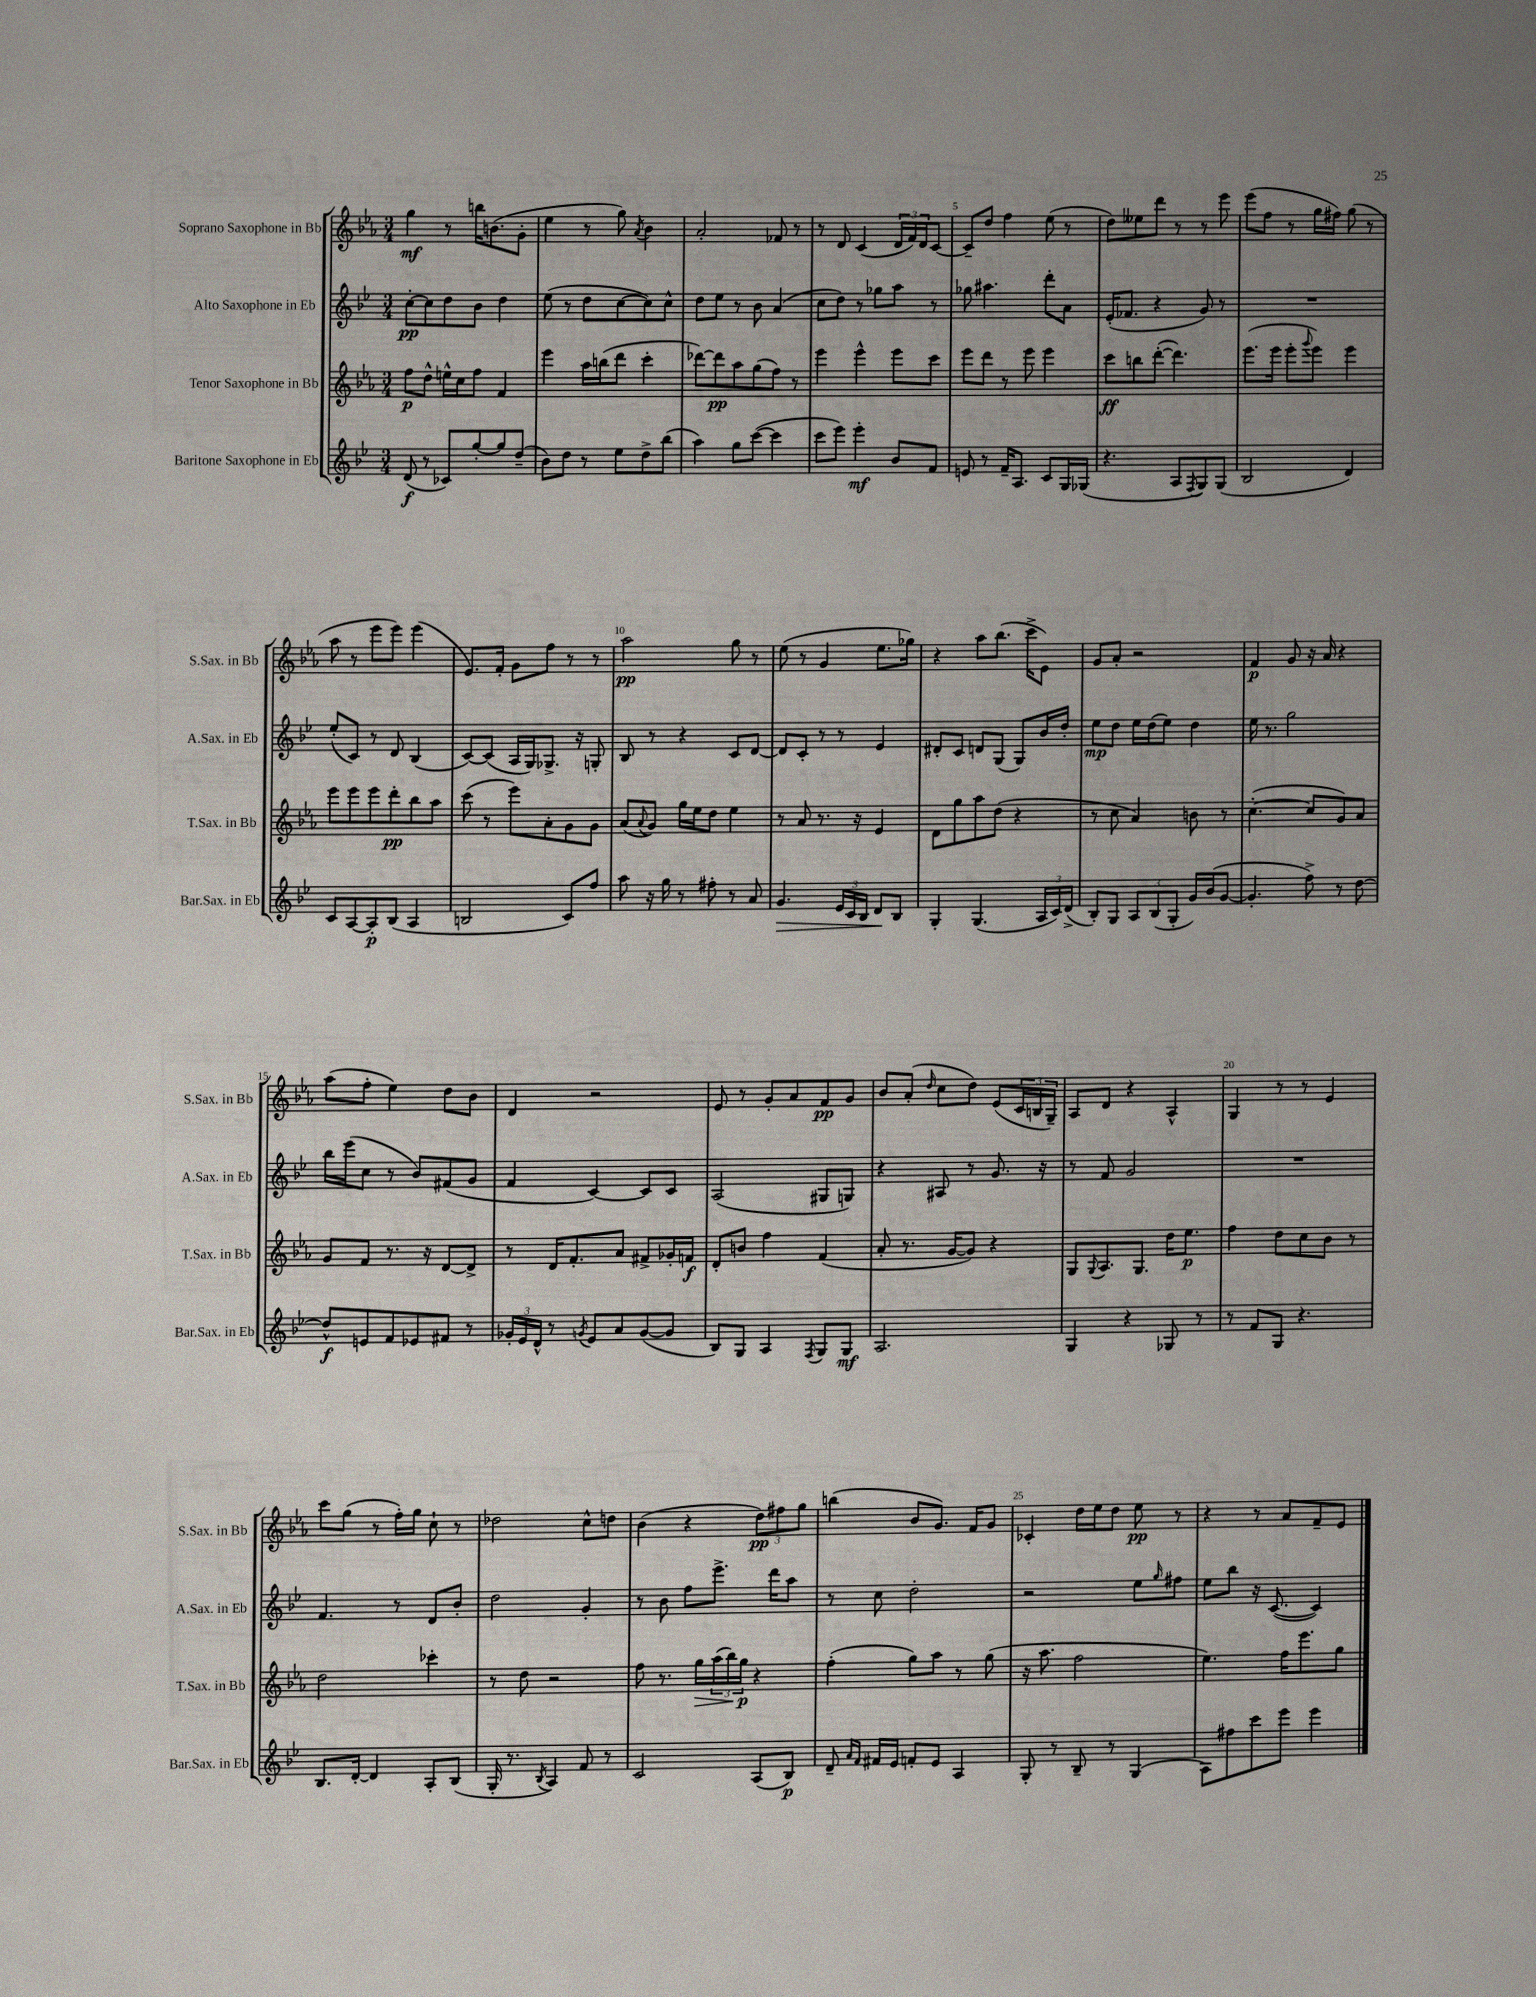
<<
\new StaffGroup <<
\new Staff = "s0" \with { instrumentName = "Soprano Saxophone in Bb" shortInstrumentName = "S.Sax. in Bb" } {
    \clef treble \key ees \major \numericTimeSignature \time 3/4
    g''4\mf r8 b''16 b'8.( g'8-. |
    ees''4 r8 g''8) \acciaccatura { aes'8 } bes'4 |
    aes'2-. fes'8 r8 |
    r8 d'8 c'4( \tuplet 3/2 { d'16 f'16) d'16 } c'8~ |
    c'8-- d''8 f''4 ees''8( r8 |
    d''8) eeses''8 d'''8 r8 r8 ees'''8 |
    ees'''8( f''8 r8 g''16 fis''16) g''8( r8 |
    aes''8 r8 ees'''8 ees'''8) ees'''4( |
    ees'8.) f'16-. g'8 f''8 r8 r8 |
    aes''2\pp g''8 r8 |
    ees''8( r8 g'4 ees''8. ges''16) |
    r4 aes''8 bes''8.( c'''16-> ees'8) |
    g'8 aes'8-. r2 |
    f'4\p g'8 r16 aes'16 r4 |
    aes''8( f''8-. ees''4) d''8 bes'8 |
    d'4 r2 |
    ees'8 r8 g'8-. aes'8 f'8\pp g'8 |
    bes'8 aes'8-.( \grace { d''16 } c''8 d''8) ees'8( \tuplet 3/2 { c'16 b16 g16--) } |
    aes8 d'8 r4 aes4-^ |
    g4 r8 r8 ees'4 |
    c'''8 g''8( r8 f''16-.) g''16 c''8-! r8 |
    des''2 c''8-^ d''8 |
    bes'4( r4 \tuplet 3/2 { d''8\pp) fis''8 g''8 } |
    b''4( bes'8 g'8.) f'16 g'8 |
    ces'4-. d''16 ees''16 d''8 ees''8\pp r8 |
    r4 r8 aes'8 f'8-- ees'8 \bar "|." |
}
\new Staff = "s1" \with { instrumentName = "Alto Saxophone in Eb" shortInstrumentName = "A.Sax. in Eb" } {
    \clef treble \key bes \major \numericTimeSignature \time 3/4
    c''8~-.\pp c''8 d''8 bes'8 d''4 |
    ees''8( r8 d''8 c''8~ c''8) c''8-^ |
    d''8 ees''8 r8 bes'8 a'4( |
    c''8 d''8) r8 ges''8 a''8 r8 |
    ges''8 ais''4. d'''8-. a'8 |
    ees'16-.( fes'8. r4 g'8) r8 |
    R2. |
    ees''8-.( c'8) r8 d'8 bes4( |
    c'8~) c'8( a16 g16) ges8.-> r16 g8-. |
    bes8 r8 r4 c'8 d'8~ |
    d'8 c'8-. r8 r8 ees'4 |
    dis'8-. c'8 d'8 g8( g8) bes'16 d''16-. |
    ees''8\mp d''8 ees''16 d''16( ees''8) d''4 |
    ees''16 r8. g''2 |
    bes''16 ees'''16( c''8 r8 bes'8) fis'8( g'8 |
    f'4 c'4~) c'8 c'8 |
    a2( gis8 g8) |
    r4 ais8 r8 g'8. r16 |
    r8 f'8 g'2 |
    R2. |
    f'4. r8 d'8 bes'8-. |
    d''2 g'4-. |
    r8 bes'8 f''8 ees'''8.-> d'''16 a''8 |
    r8 c''8 d''2-. |
    r2 ees''8 \grace { g''16 } fis''8 |
    ees''8 bes''8 r16 c'8.~( c'4) \bar "|." |
}
\new Staff = "s2" \with { instrumentName = "Tenor Saxophone in Bb" shortInstrumentName = "T.Sax. in Bb" } {
    \clef treble \key ees \major \numericTimeSignature \time 3/4
    f''8\p d''8-^ e''16-^ c''16 f''8 f'4 |
    ees'''4 aes''16 b''16( d'''8 c'''4-. |
    des'''8~) des'''8\pp aes''8 g''8( f''8) r8 |
    ees'''4 ees'''4-^ ees'''8 c'''8 |
    ees'''8 d'''8 r8 ees'''8 ees'''4 |
    c'''8\ff b''8 d'''8~-.( d'''4.) |
    ees'''8.( ees'''16 ees'''8-. \appoggiatura { g'''8 } ees'''8) ees'''4 |
    ees'''8 ees'''8 ees'''8 d'''8-.\pp bes''8 aes''8 |
    c'''8( r8 ees'''8) aes'8-. g'8 g'8 |
    aes'8( \appoggiatura { aes'8 } g'8) g''16 ees''16 d''8 ees''4 |
    r8 aes'8 r8. r16 ees'4 |
    d'8 g''8 aes''8 d''8( r4 |
    r8 c''8 aes'4) b'8 r8 |
    c''4.~-.( c''8 g'8) aes'8 |
    g'8 f'8 r8. r16 d'8~ d'8-> |
    r8 d'16 f'8.-. aes'8 fis'8-> ges'16-. f'16\f |
    d'8-. b'8 f''4 f'4( |
    aes'8-. r8. g'16~ g'8) r4 |
    g8 \appoggiatura { g8 } aes8. g8. d''16 ees''8.\p |
    f''4 d''8 c''8 bes'8 r8 |
    d''2 ces'''4-. |
    r8 d''8 r2 |
    f''8 r8. g''16\> \tuplet 3/2 { aes''16( bes''16) g''16\p\! } r4 |
    f''4-.( g''8) aes''8 r8 g''8( |
    r16 aes''8. f''2 |
    ees''4.) f''16 ees'''8. g''8 \bar "|." |
}
\new Staff = "s3" \with { instrumentName = "Baritone Saxophone in Eb" shortInstrumentName = "Bar.Sax. in Eb" } {
    \clef treble \key bes \major \numericTimeSignature \time 3/4
    d'8\f( r8 ces'8) g''8~-. g''8 d''8--( |
    bes'8) d''8 r8 ees''8 d''8-> bes''8( |
    a''4) g''8 c'''8~( c'''4 |
    c'''8 ees'''8) ees'''4-.\mf bes'8 f'8 |
    e'8 r8 f'16-- a8. c'8 g16 ges16( |
    r4. a8 \acciaccatura { f8 } g8) g8( |
    bes2 d'4) |
    c'8 a8~ a8-.\p bes8( a4 |
    b2 c'8) f''8 |
    a''8 r16 g''16 r8 fis''8-. r8 a'8 |
    g'4.\> \tuplet 3/2 { ees'16 c'16 bes16 } d'8\! bes8 |
    g4-. g4.( \tuplet 3/2 { a16 c'16) d'16->( } |
    bes8-.) g8 \tuplet 3/2 { a8 bes8( g8-. } g'16) bes'16( g'8~ |
    g'4.-. f''8->) r8 d''8~ |
    d''8-^\f e'8 f'8 ees'8 fis'8 r8 |
    \tuplet 3/2 { ges'16-. ees'16 d'16-^ } r8 \acciaccatura { g'8 } ees'8 a'8 g'8~( g'8 |
    bes8) g8 a4 \acciaccatura { f8 } g8 g8\mf |
    a2. |
    g4 r4 ges8 r8 |
    r8 f'8 g8 r4. |
    bes8. d'16~-. d'4 a8-. bes8( |
    g16-. r8. \acciaccatura { bes8 } a4) f'8 r8 |
    c'2 a8( bes8\p) |
    d'8-- \grace { a'16 f'16 } fis'16 ees'16 f'8-. ees'8 a4 |
    g8-. r8 bes8-- r8 g4( |
    a8) fis''8 c'''8 ees'''8 ees'''4 \bar "|." |
}
>>
>>
\layout { \context { \Score \override BarNumber.break-visibility = ##(#f #t #t) barNumberVisibility = #(every-nth-bar-number-visible 5) } }
